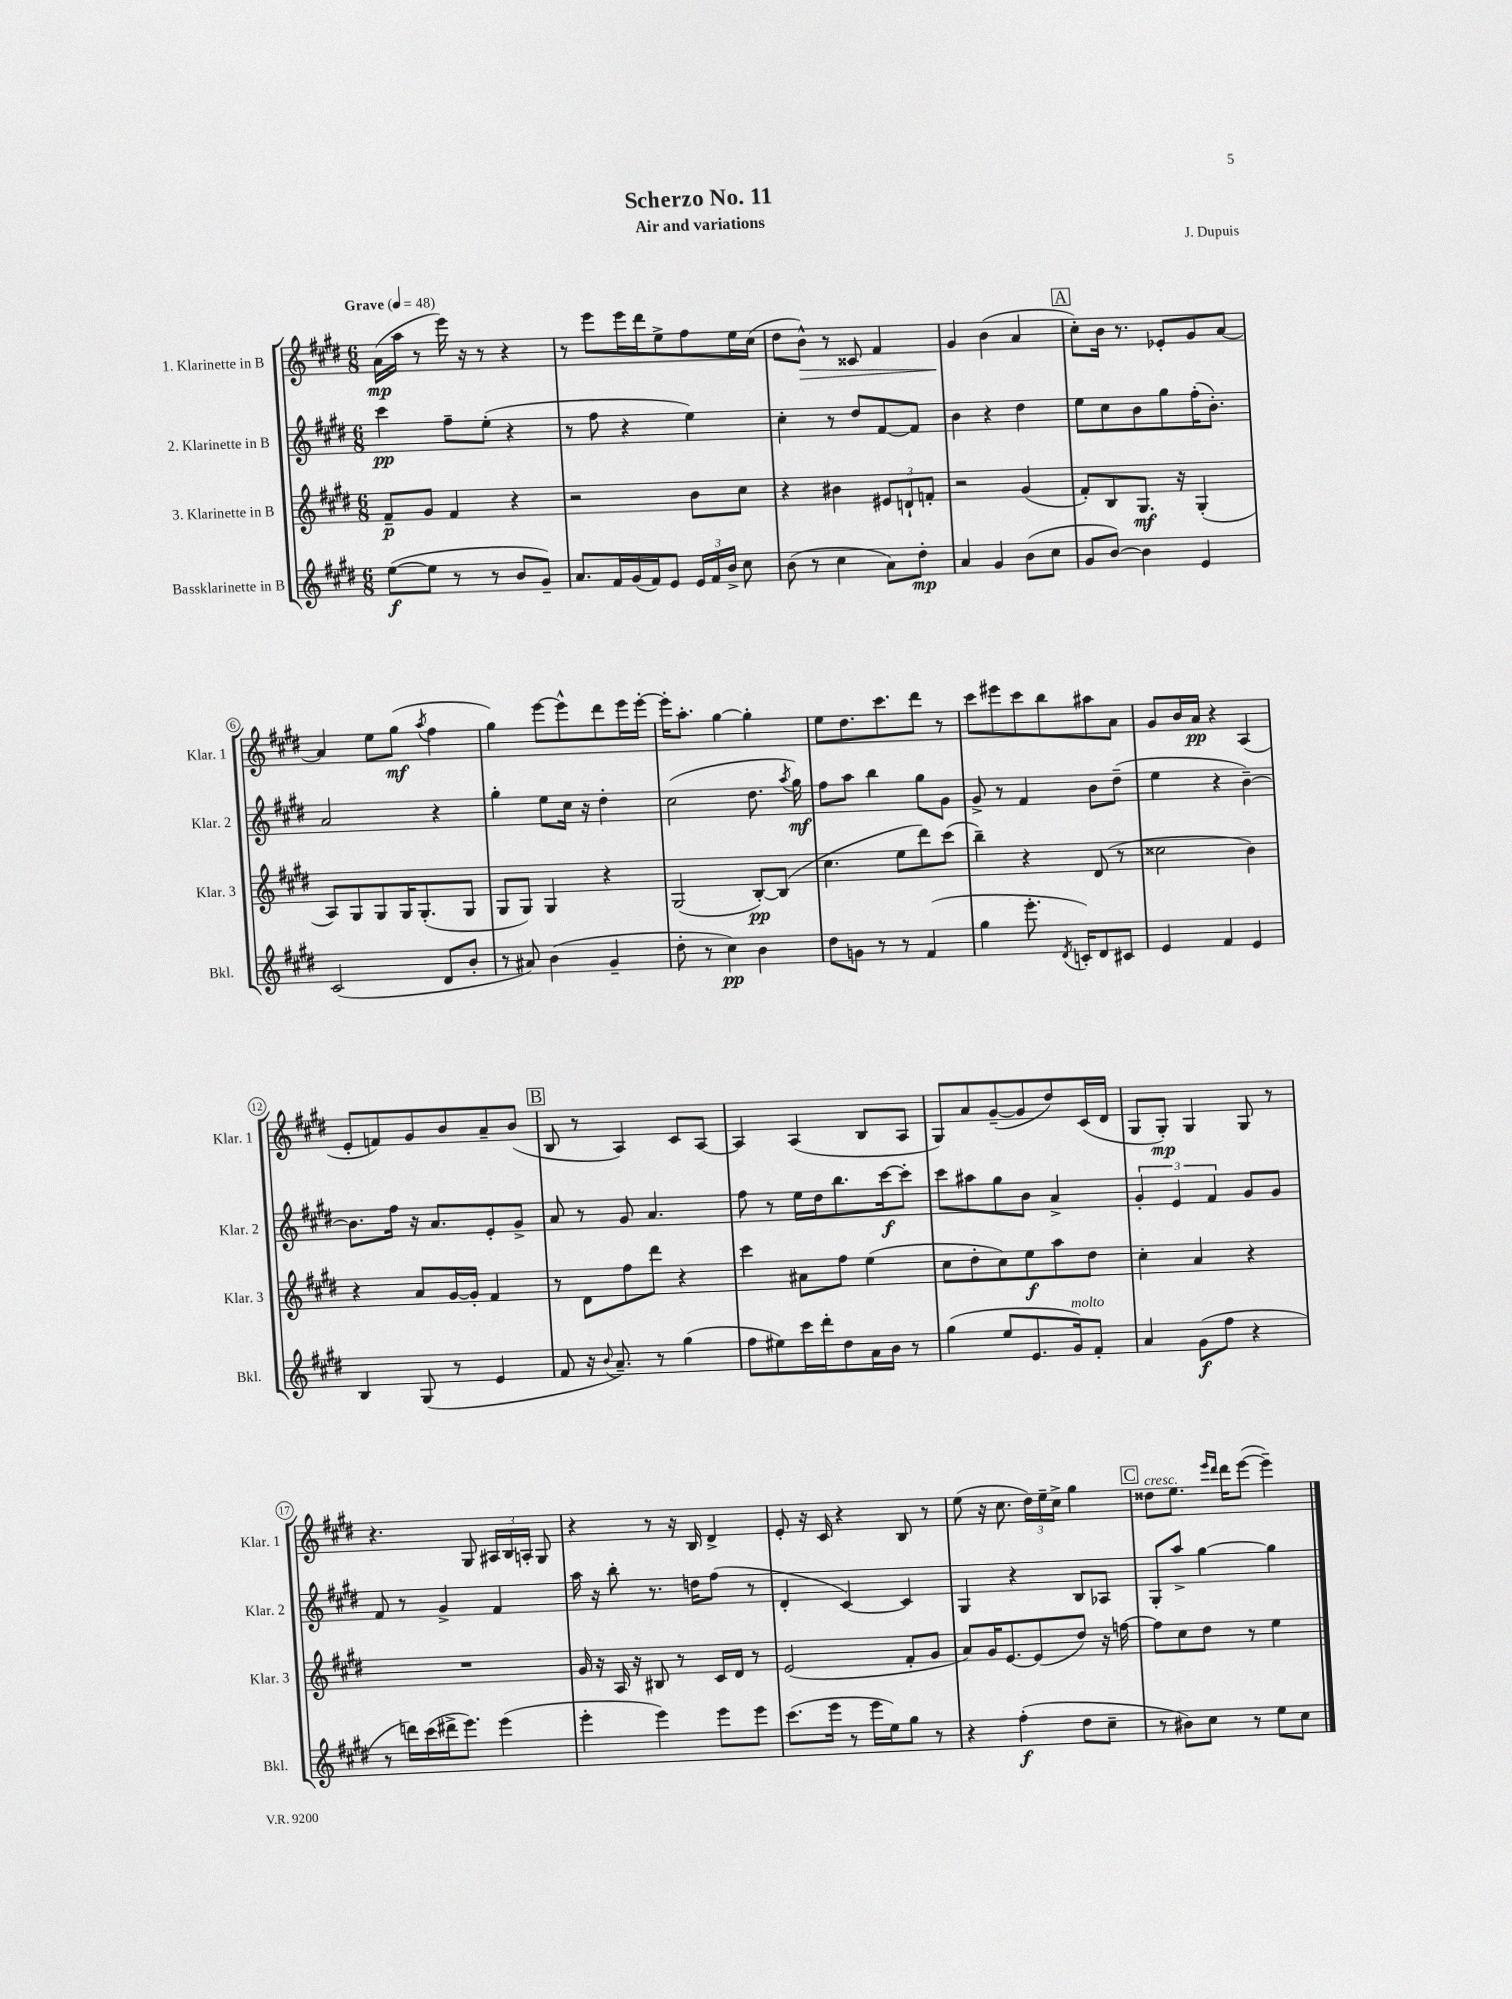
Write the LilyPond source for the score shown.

\header { title = "Scherzo No. 11" composer = "J. Dupuis" subtitle = "Air and variations" }
<<
\new StaffGroup <<
\new Staff = "s0" \with { instrumentName = "1. Klarinette in B" shortInstrumentName = "Klar. 1" } {
    \clef treble \key e \major \numericTimeSignature \time 6/8 \tempo "Grave" 4 = 48
    \autoBeamOff a'16[\mp( a''16] r8 e'''16) r16 r8 r4 |
    r8 e'''8[ e'''16 dis'''16 e''8-> fis''8 e''16 cis''16]( |
    dis''8[ b'8]-^\>) r8 cisis'8 fis'4 |
    gis'4\! b'4( a'4 |
    \mark \markup { \box "A" } cis''8[-.) b'16] r8. ees'8[-. gis'8 a'8]~ |
    a'4 e''8[ gis''8]\mf( \acciaccatura { a''8 } fis''4 |
    gis''4) e'''8[~ e'''8-^ dis'''8 e'''16 e'''16]~-. |
    e'''16[-. a''8.]-. gis''4~ gis''4-. |
    e''8[ dis''8. cis'''8. dis'''8] r8 |
    cis'''8[ eis'''8 cis'''8 b''8 ais''8 a'8] |
    gis'8[ b'16 a'16]\pp r4 a4( |
    e'8[-. f'8) gis'8 b'8 a'8-- b'8]( |
    \mark \markup { \box "B" } b8 r8 a4) cis'8[ a8]~ |
    a4 a4( b8[ a8] |
    gis8[) a'8 gis'8~--( gis'8 dis''8) cis'16( dis'16] |
    gis8[ gis8]-.\mp) gis4 gis8 r8 |
    r4. gis8 \tuplet 3/2 { ais16[ b16 a16]-. } gis8 |
    r4 r8 r16 b16 dis'4-> |
    e'8-. r16 cis'16 r4 b8 r8 |
    e''8( r16 cis''8. \tuplet 3/2 { dis''16[) e''16-- cis''16]-> } gis''4 |
    \mark \markup { \box "C" } disis''8[^\markup { \italic "cresc." } e''8.] \grace { e'''16[ dis'''16] } dis'''16[ e'''8]~( e'''4--) \bar "|." |
}
\new Staff = "s1" \with { instrumentName = "2. Klarinette in B" shortInstrumentName = "Klar. 2" } {
    \clef treble \key e \major \numericTimeSignature \time 6/8
    \autoBeamOff cis'''4\pp fis''8[-- e''8]-.( r4 |
    r8 fis''8 r4 e''4) |
    cis''4-. r8 dis''8[ fis'8~ fis'8] |
    b'4 r4 dis''4 |
    \mark \markup { \box "A" } e''8[ cis''8 b'8 gis''8 fis''16-.( b'8.]-.) |
    a'2 r4 |
    gis''4-. e''8[ cis''16] r16 dis''4-. |
    cis''2( dis''8. \acciaccatura { a''8 } gis''16\mf) |
    fis''8[ a''8] b''4 gis''8[ gis'8] |
    gis'8-> r8 fis'4 b'8[ dis''8]--( |
    e''4 r4 b'4~--) |
    b'8.[ fis''16] r16 a'8.[ e'8-. gis'8]-> |
    \mark \markup { \box "B" } a'8 r8 gis'8 a'4. |
    fis''8 r8 e''16[ dis''16 b''8. cis'''16~\f cis'''8]-. |
    cis'''8[ ais''8 gis''8 b'8] a'4-> |
    \tuplet 3/2 { gis'4-. e'4 fis'4 } gis'8[ gis'8] |
    fis'8 r8 gis'4-> fis'4 |
    a''16 r16 b''8-. r8. d''16[ fis''8]( r8 |
    dis'4-. cis'4~) cis'4 |
    gis4 r4 b8[ aes8] |
    \mark \markup { \box "C" } gis8[-. a''8]-> gis''4~ gis''4 \bar "|." |
}
\new Staff = "s2" \with { instrumentName = "3. Klarinette in B" shortInstrumentName = "Klar. 3" } {
    \clef treble \key e \major \numericTimeSignature \time 6/8
    \autoBeamOff fis'8[--\p gis'8] fis'4 r4 |
    r2 b'8[ cis''8] |
    r4 bis'4 \tuplet 3/2 { eis'8[ d'8-! f'8]-. } |
    r2 gis'4( |
    \mark \markup { \box "A" } fis'8[-.) b8 gis8.]\mf r16 gis4-.( |
    a8[) gis8 gis8 gis16 gis8.-.( gis8] |
    gis8[ gis8]) gis4 r4 |
    gis2( b8[~-.\pp) b8]( |
    cis''4. e''8[ dis'''8) cis'''8]( |
    b''4--) r4 dis'8( r8 |
    cisis''2 b'4) |
    r4 a'8[ gis'16~ gis'16]-. fis'4 |
    \mark \markup { \box "B" } r8 dis'8[ fis''8 dis'''8] r4 |
    cis'''4 ais'8[ fis''8] e''4( |
    cis''8[ dis''8-. cis''8) e''8\f a''8 dis''8] |
    cis''4-. a'4 r4 |
    R2. |
    gis'16 r16 a16 r16 bis8 r8 cis'16[ dis'16] r8 |
    e'2( fis'8[-. gis'8] |
    a'8[) gis'16 e'8.~ e'8( dis''8]) r16 f''16~ |
    \mark \markup { \box "C" } f''8[ cis''8 dis''8] r8 e''4 \bar "|." |
}
\new Staff = "s3" \with { instrumentName = "Bassklarinette in B" shortInstrumentName = "Bkl." } {
    \clef treble \key e \major \numericTimeSignature \time 6/8
    \autoBeamOff e''8[~\f( e''8] r8 r8 b'8[ gis'8]--) |
    a'8.[ fis'16 gis'16( fis'16) e'8] \tuplet 3/2 { e'16[ fis'16 b'16]-> } cis''8 |
    b'8( r8 cis''4 a'8[) dis''8]-.\mp |
    a'4 gis'4 b'8[( cis''8] |
    \mark \markup { \box "A" } gis'8[ b'8]~) b'4 e'4 |
    cis'2( dis'8[ b'8]-. |
    r8 ais'8) b'4( gis'4-- |
    dis''8-. r8 cis''4\pp) b'4 |
    dis''8[ g'8] r8 r8 fis'4( |
    gis''4 e'''8.-. \acciaccatura { dis'8 } c'16[-.) dis'8 cis'8] |
    e'4 fis'4 e'4 |
    b4 gis8( r8 e'4 |
    \mark \markup { \box "B" } fis'8 r16 \appoggiatura { b'8 } a'8.--) r8 gis''4( |
    fis''8[ eis''8) cis'''16 dis'''16-. dis''8 a'16 b'16] r8 |
    gis''4( e''8[ e'8. gis'16^\markup { \italic "molto" }) fis'8]-. |
    a'4 gis'8[\f( fis''8] r4 |
    r8 d'''16[) cis'''16( dis'''16-> e'''8.]) e'''4( |
    e'''4-. e'''4) e'''8[ e'''8] |
    cis'''8.[( e'''16] r8 e'''16[ e''16) gis''8] r8 |
    r4 fis''4-.\f( dis''8[ cis''8]-- |
    \mark \markup { \box "C" } r8 bis'8[) cis''8] r8 e''8[ cis''8] \bar "|." |
}
>>
>>
\layout { \context { \Score \override BarNumber.stencil = #(make-stencil-circler 0.1 0.3 ly:text-interface::print) } }
